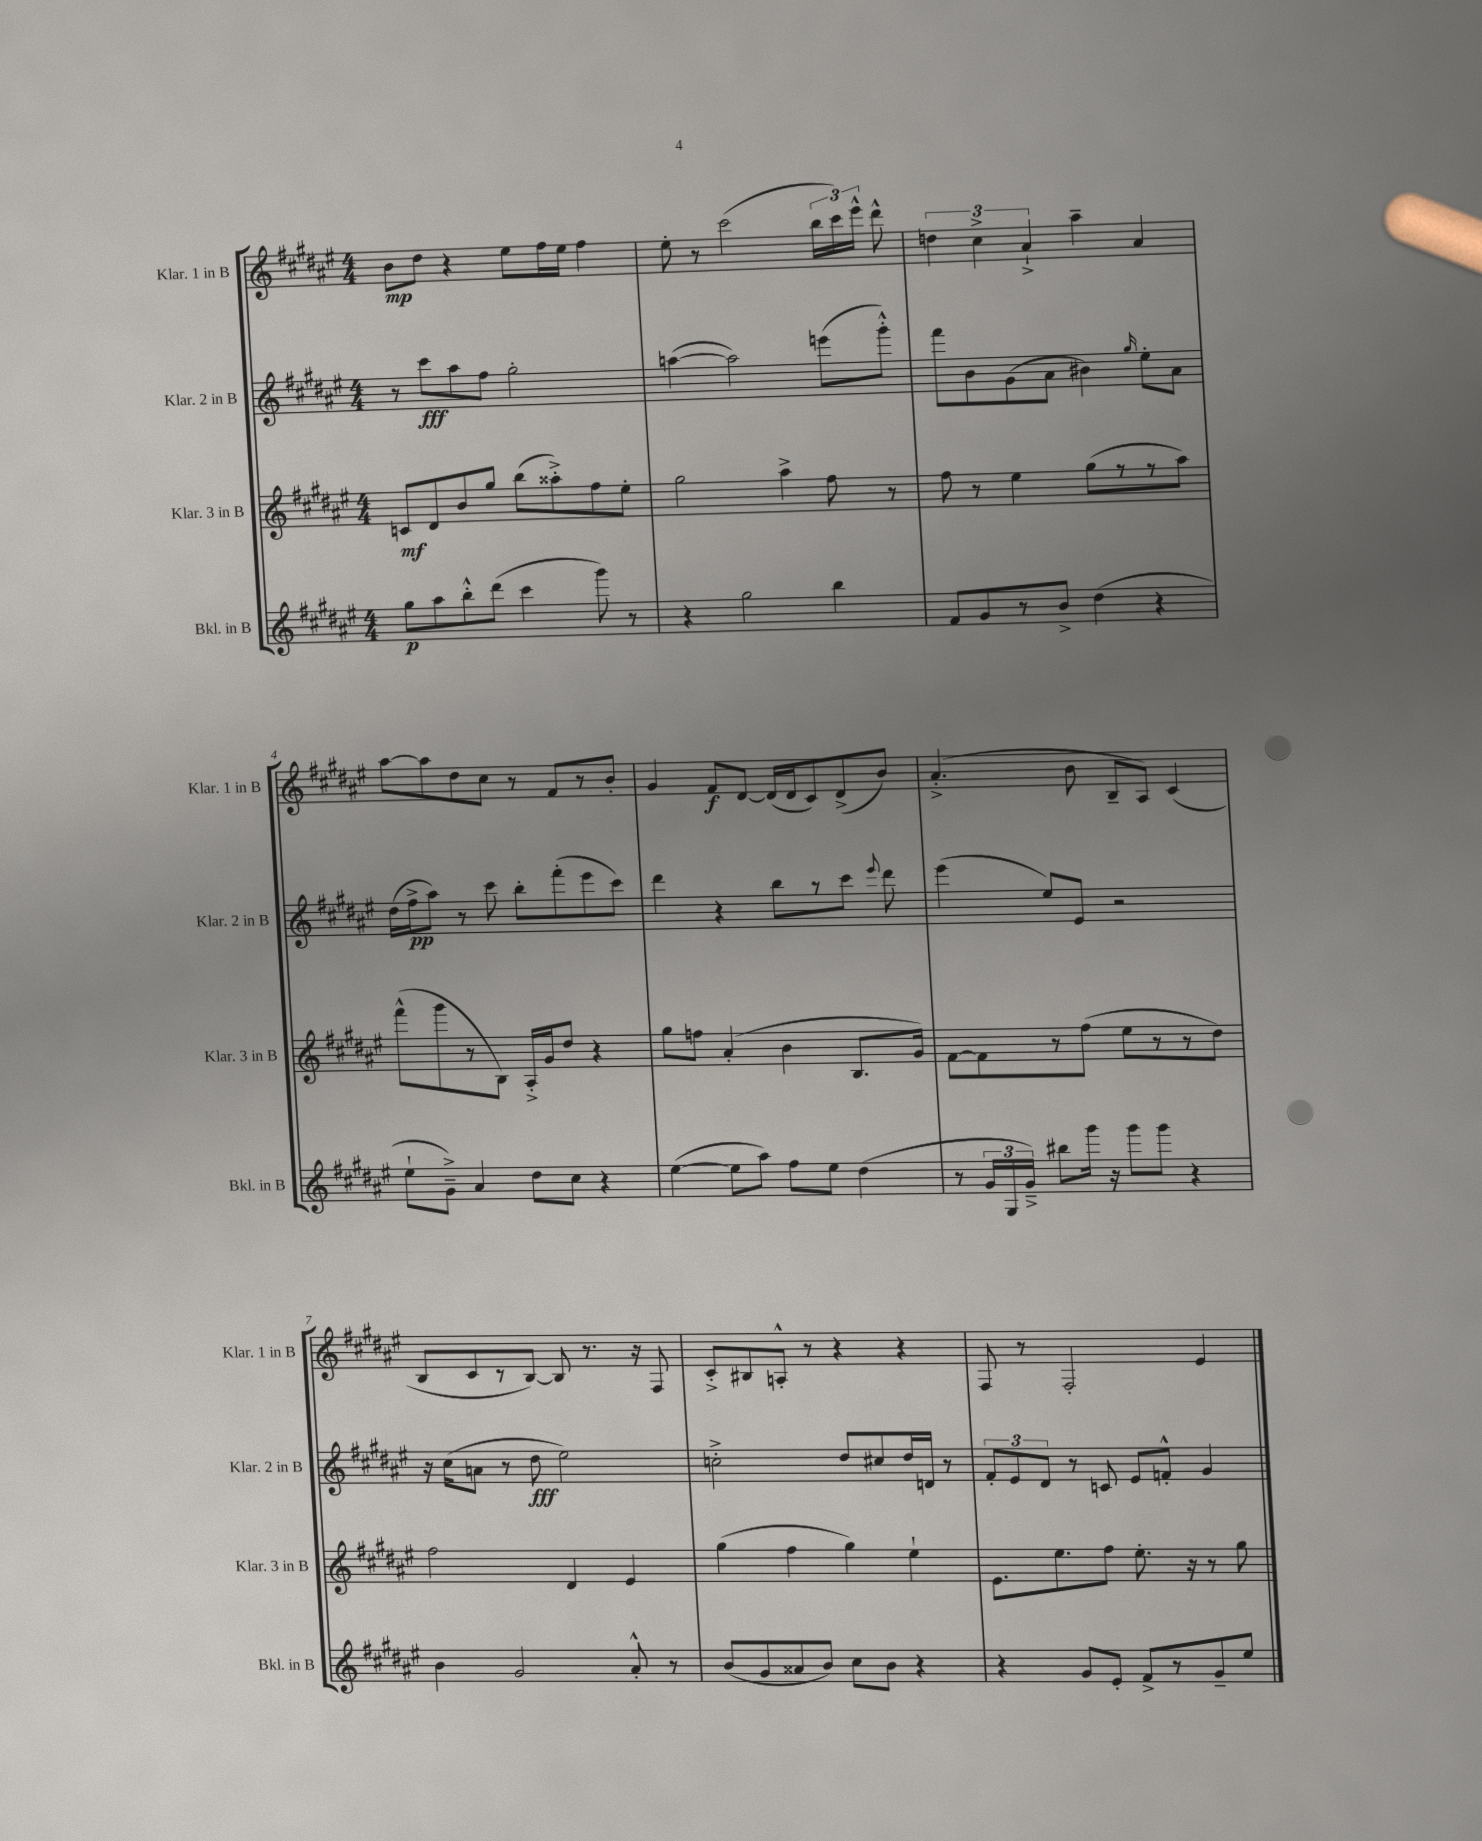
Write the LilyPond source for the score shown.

<<
\new StaffGroup <<
\new Staff = "s0" \with { instrumentName = "Klar. 1 in B" shortInstrumentName = "Klar. 1 in B" } {
    \clef treble \key fis \major \numericTimeSignature \time 4/4
    \autoBeamOff b'8[\mp dis''8] r4 eis''8[ fis''16 eis''16] fis''4 |
    eis''8-. r8 cis'''2( \tuplet 3/2 { b''16[ cis'''16) eis'''16]-^ } dis'''8-^ |
    \tuplet 3/2 { d''4 cis''4-> ais'4-!-> } ais''4-- ais'4 |
    ais''8[~ ais''8 dis''8 cis''8] r8 fis'8[ r8 b'8]-. |
    gis'4 fis'8[\f dis'8]~ dis'16[( dis'16 cis'8) dis'8->( b'8]) |
    ais'4.-.->( b'8 b8[-- ais8]) cis'4( |
    b8[ cis'8 r8 b8]~) b8 r8. r16 fis8 |
    cis'8[-.-> bis8 a8]-.-^ r8 r4 r4 |
    fis8 r8 fis2-. eis'4 \bar "|." |
}
\new Staff = "s1" \with { instrumentName = "Klar. 2 in B" shortInstrumentName = "Klar. 2 in B" } {
    \clef treble \key fis \major \numericTimeSignature \time 4/4
    \autoBeamOff r8 cis'''8[\fff ais''8 fis''8] gis''2-. |
    a''4~( a''2) e'''8[( gis'''8]-.-^) |
    fis'''8[ b'8 gis'8( ais'8] bis'4) \grace { gis''16 } eis''8[-. ais'8] |
    dis''16[( fis''16->\pp ais''8]) r8 cis'''8 b''8[-. fis'''8-.( eis'''8 cis'''8]) |
    dis'''4 r4 b''8[ r8 cis'''8] \appoggiatura { eis'''8 } dis'''8 |
    eis'''4( eis''8[) eis'8] r2 |
    r16 cis''16[( a'8] r8 dis''8\fff eis''2) |
    c''2-.-> dis''8[ cis''8 dis''16 d'16] r8 |
    \tuplet 3/2 { fis'8[-. eis'8 dis'8] } r8 c'8 eis'8[ f'8]-.-^ gis'4 \bar "|." |
}
\new Staff = "s2" \with { instrumentName = "Klar. 3 in B" shortInstrumentName = "Klar. 3 in B" } {
    \clef treble \key fis \major \numericTimeSignature \time 4/4
    \autoBeamOff c'8[\mf dis'8 b'8 gis''8] b''8[( aisis''8-.->) fis''8 eis''8]-. |
    gis''2 ais''4-> fis''8 r8 |
    fis''8 r8 eis''4 gis''8[( r8 r8 ais''8]) |
    fis'''8[-^( gis'''8 r8 b8]) ais16[-.-> gis'16 dis''8] r4 |
    gis''8[ f''8] ais'4-.( b'4 b8.[ gis'16]) |
    fis'8[~ fis'8 r8 fis''8]( eis''8[ r8 r8 dis''8]) |
    fis''2 dis'4 eis'4 |
    gis''4( fis''4 gis''4) eis''4-! |
    eis'8.[ eis''8. fis''8] eis''8.-. r16 r8 gis''8 \bar "|." |
}
\new Staff = "s3" \with { instrumentName = "Bkl. in B" shortInstrumentName = "Bkl. in B" } {
    \clef treble \key fis \major \numericTimeSignature \time 4/4
    \autoBeamOff gis''8[\p ais''8 b''8-.-^ dis'''8]( cis'''4 gis'''8) r8 |
    r4 gis''2 b''4 |
    fis'8[ gis'8 r8 b'8]-> dis''4( r4 |
    eis''8[-! gis'8]--->) ais'4 dis''8[ cis''8] r4 |
    eis''4~( eis''8[ ais''8]) fis''8[ eis''8] dis''4( |
    r8 \tuplet 3/2 { gis'16[ gis16 gis'16]--->) } bis''8[ gis'''16] r16 gis'''8[ gis'''8] r4 |
    b'4 gis'2 ais'8-.-^ r8 |
    b'8[( gis'8 aisis'8 b'8]) cis''8[ b'8] r4 |
    r4 gis'8[ eis'8]-. fis'8[-> r8 gis'8-- eis''8] \bar "|." |
}
>>
>>
